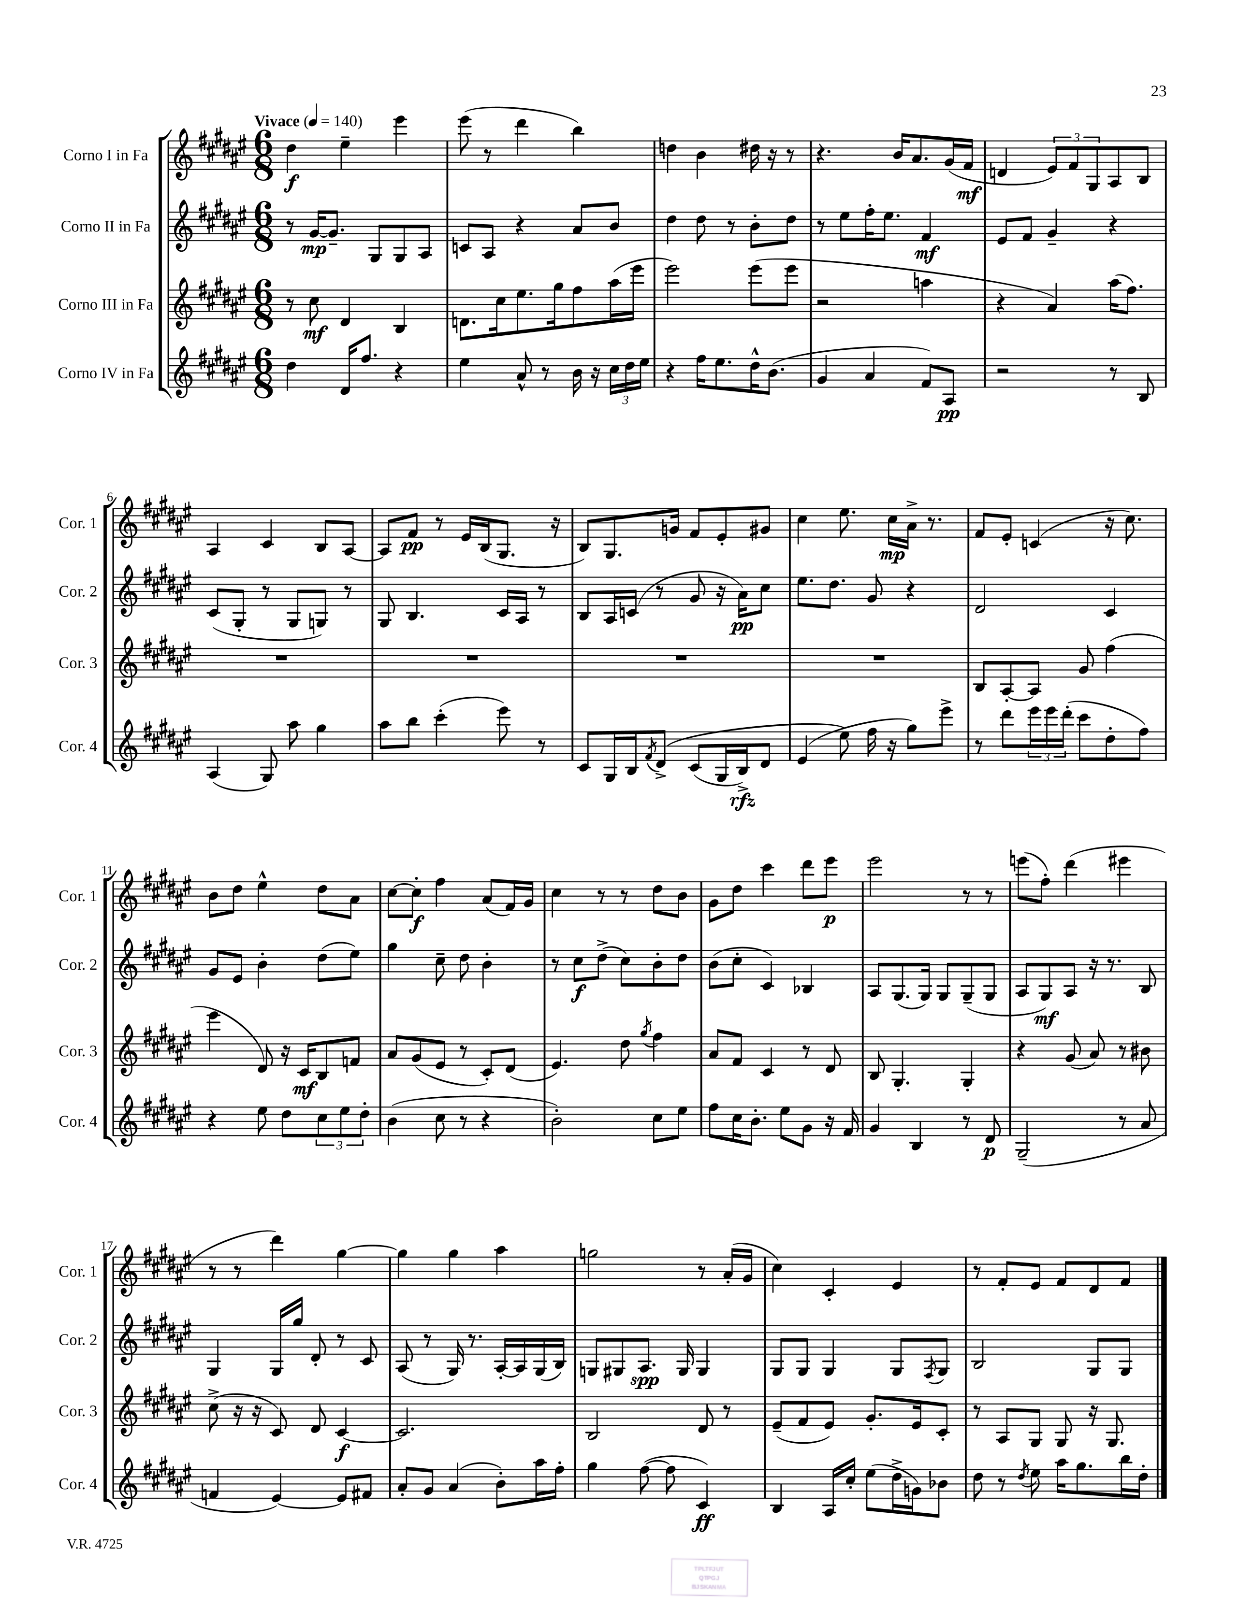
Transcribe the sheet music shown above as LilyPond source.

<<
\new StaffGroup <<
\new Staff = "s0" \with { instrumentName = "Corno I in Fa" shortInstrumentName = "Cor. 1" } {
    \clef treble \key fis \major \numericTimeSignature \time 6/8 \tempo "Vivace" 4 = 140
    dis''4\f eis''4-- eis'''4 |
    eis'''8( r8 dis'''4 b''4) |
    d''4 b'4 dis''16 r16 r8 |
    r4. b'16 ais'8. gis'16( fis'16\mf |
    d'4 \tuplet 3/2 { eis'8) fis'8 gis8 } ais8 b8 |
    ais4 cis'4 b8 ais8~ |
    ais8 fis'8\pp r8 eis'16 b16( gis8. r16 |
    b8) gis8. g'16 fis'8 eis'8-. gis'8 |
    cis''4 eis''8. cis''16\mp ais'16-> r8. |
    fis'8 eis'8-. c'4( r16 cis''8.) |
    b'8 dis''8 eis''4-^ dis''8 ais'8 |
    cis''8~ cis''8-.\f fis''4 ais'8( fis'16) gis'16 |
    cis''4 r8 r8 dis''8 b'8 |
    gis'8 dis''8 cis'''4 dis'''8 eis'''8\p |
    eis'''2 r8 r8 |
    e'''8( fis''8-.) dis'''4( eis'''4 |
    r8 r8 dis'''4) gis''4~ |
    gis''4 gis''4 ais''4 |
    g''2 r8 ais'16-.( gis'16 |
    cis''4) cis'4-. eis'4 |
    r8 fis'8-. eis'8 fis'8 dis'8 fis'8 \bar "|." |
}
\new Staff = "s1" \with { instrumentName = "Corno II in Fa" shortInstrumentName = "Cor. 2" } {
    \clef treble \key fis \major \numericTimeSignature \time 6/8
    r8 gis'16~\mp gis'8.-- gis8 gis8 ais8 |
    c'8 ais8 r4 ais'8 b'8 |
    dis''4 dis''8 r8 b'8-. dis''8 |
    r8 eis''8 fis''16-. eis''8. fis'4\mf |
    eis'8 fis'8 gis'4-- r4 |
    cis'8( gis8-. r8 gis8 g8) r8 |
    gis8 b4. cis'16 ais16 r8 |
    b8 ais16 c'16( r8 gis'8 r16 ais'16\pp) cis''8 |
    eis''8. dis''8. gis'8 r4 |
    dis'2 cis'4 |
    gis'8 eis'8 b'4-. dis''8( eis''8) |
    gis''4 cis''8-- dis''8 b'4-. |
    r8 cis''8\f dis''8->( cis''8) b'8-. dis''8 |
    b'8( cis''8-. cis'4) bes4 |
    ais8 gis8.( gis16) gis8 gis8--( gis8 |
    ais8 gis8\mf) ais8 r16 r8. b8 |
    gis4 gis16 gis''16 dis'8-. r8 cis'8 |
    ais8( r8 gis16) r8. ais16~-. ais16 gis16( b16) |
    g8 gis8 ais8.\spp gis16 gis4 |
    gis8 gis8 gis4 gis8 \acciaccatura { fis8 } gis8 |
    b2 gis8 gis8 \bar "|." |
}
\new Staff = "s2" \with { instrumentName = "Corno III in Fa" shortInstrumentName = "Cor. 3" } {
    \clef treble \key fis \major \numericTimeSignature \time 6/8
    r8 cis''8\mf dis'4 b4 |
    d'8. cis''16 eis''8. gis''16 fis''8 ais''16( eis'''16 |
    eis'''2) eis'''8( eis'''8 |
    r2 a''4 |
    r4 ais'4) ais''16( fis''8.) |
    R2. |
    R2. |
    R2. |
    R2. |
    b8 ais8~-. ais8 gis'8 fis''4( |
    eis'''4 dis'8) r16 cis'16\mf b8 f'8 |
    ais'8 gis'8( eis'8 r8 cis'8-.) dis'8( |
    eis'4.) dis''8 \acciaccatura { gis''8 } fis''4 |
    ais'8 fis'8 cis'4 r8 dis'8 |
    b8 gis4.-. gis4-. |
    r4 gis'8( ais'8) r8 bis'8 |
    cis''8->( r16 r16 cis'8) dis'8 cis'4~\f |
    cis'2. |
    b2 dis'8 r8 |
    eis'8--( fis'8 eis'8) gis'8.-. eis'16 cis'8-. |
    r8 ais8 gis8 gis8 r16 gis8. \bar "|." |
}
\new Staff = "s3" \with { instrumentName = "Corno IV in Fa" shortInstrumentName = "Cor. 4" } {
    \clef treble \key fis \major \numericTimeSignature \time 6/8
    dis''4 dis'16 fis''8. r4 |
    eis''4 ais'8-^ r8 b'16 r16 \tuplet 3/2 { cis''16 dis''16 eis''16 } |
    r4 fis''16 eis''8. dis''16-^ b'8.( |
    gis'4 ais'4 fis'8) ais8\pp |
    r2 r8 b8 |
    ais4( gis8) ais''8 gis''4 |
    ais''8 b''8 cis'''4-.( eis'''8) r8 |
    cis'8 gis16 b16 \acciaccatura { fis'8 } dis'8->\( cis'8( gis16 b16->\rfz) dis'8 |
    eis'4( eis''8\) fis''16 r16 gis''8) eis'''8-> |
    r8 dis'''8 \tuplet 3/2 { eis'''16 eis'''16 dis'''16-.( } cis'''8 dis''8-. fis''8) |
    r4 eis''8 dis''8 \tuplet 3/2 { cis''8 eis''8 dis''8-. } |
    b'4( cis''8 r8 r4 |
    b'2-.) cis''8 eis''8 |
    fis''8 cis''16 b'8.-. eis''8 gis'8 r16 fis'16 |
    gis'4 b4 r8 dis'8\p |
    gis2--( r8 ais'8 |
    f'4 eis'4~) eis'8 fis'8 |
    ais'8-. gis'8 ais'4( b'8-.) ais''16 fis''16-. |
    gis''4 fis''8~( fis''8 cis'4\ff) |
    b4 ais16 cis''16-. eis''8( dis''16-> g'16) bes'8 |
    dis''8 r8 \acciaccatura { dis''8 } eis''8 ais''16 gis''8. b''16 dis''16-. \bar "|." |
}
>>
>>
